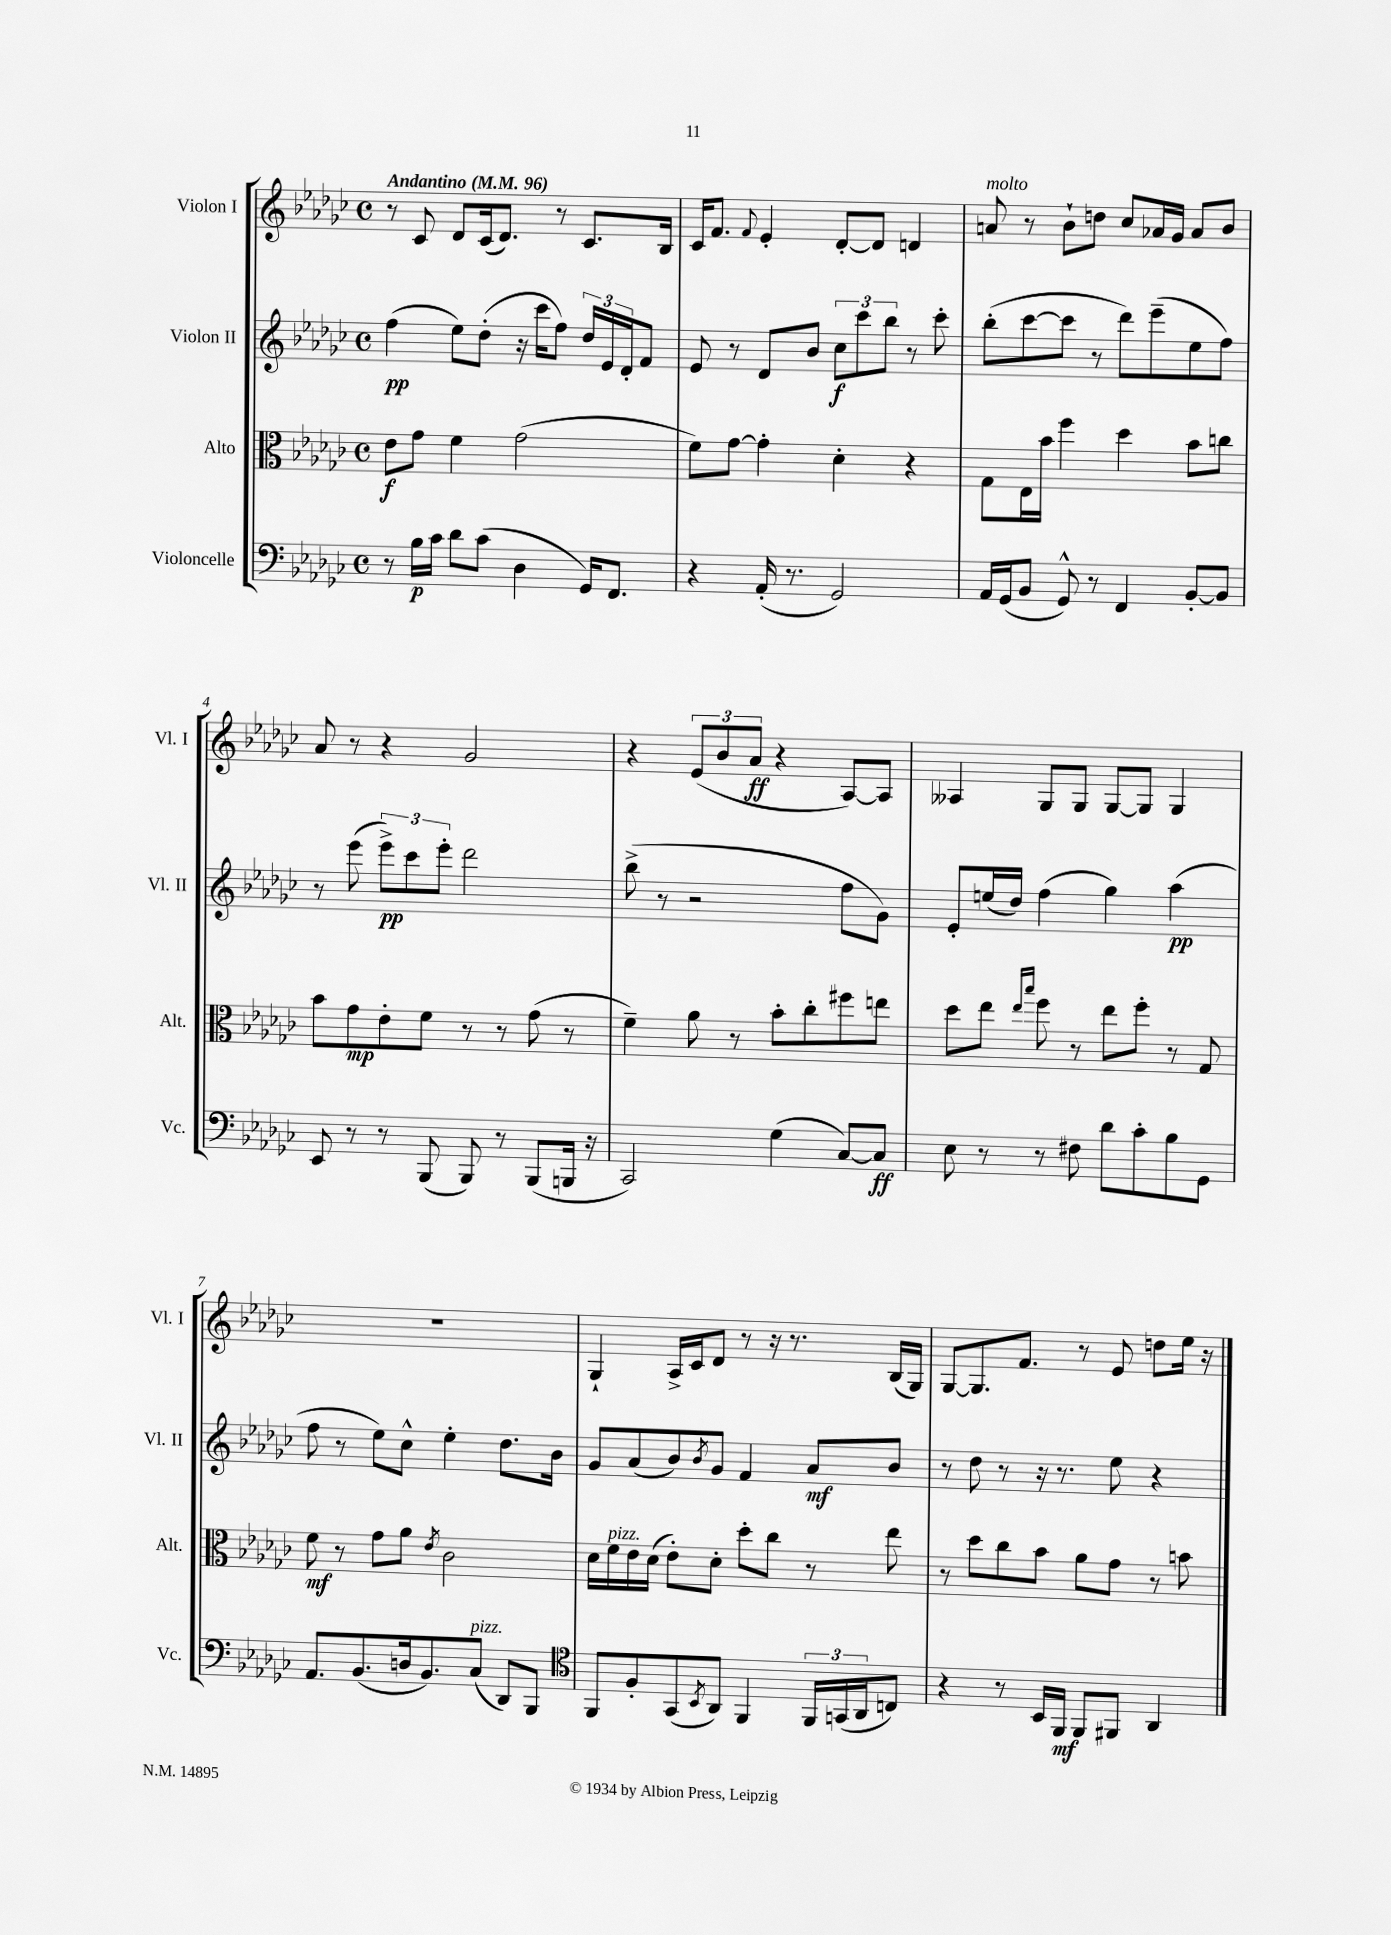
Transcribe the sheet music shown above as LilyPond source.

<<
\new StaffGroup <<
\new Staff = "s0" \with { instrumentName = "Violon I" shortInstrumentName = "Vl. I" } {
    \clef treble \key ges \major \defaultTimeSignature \time 4/4 \tempo "Andantino" 4 = 96
    r8 ces'8 des'8 ces'16( des'8.) r8 ces'8. bes16 |
    ces'16 f'8. \appoggiatura { f'8 } ees'4-. des'8~-. des'8 d'4 |
    a'8^\markup { \italic "molto" } r8 bes'8-! d''8 ces''8 aes'16 ges'16 aes'8 bes'8 |
    aes'8 r8 r4 ges'2 |
    r4 \tuplet 3/2 { ees'8( bes'8 aes'8\ff } r4 aes8~) aes8 |
    aeses4 ges8 ges8 ges8~ ges8 ges4 |
    R1 |
    ges4-! aes16-> ces'16 des'8 r8 r16 r8. bes16( ges16) |
    ges8~ ges8. f'8. r8 ees'8 d''8 ees''16 r16 \bar "|." |
}
\new Staff = "s1" \with { instrumentName = "Violon II" shortInstrumentName = "Vl. II" } {
    \clef treble \key ges \major \defaultTimeSignature \time 4/4
    f''4\pp( ees''8) des''8-.( r16 ces'''16 f''8) \tuplet 3/2 { des''16 ees'16 des'16-. } f'8 |
    ees'8 r8 des'8 bes'8 \tuplet 3/2 { ces''8\f ces'''8 bes''8 } r8 ces'''8-. |
    bes''8-.( ces'''8~ ces'''8 r8 des'''8) ees'''8--( ees''8 f''8) |
    r8 ees'''8( \tuplet 3/2 { ees'''8->\pp) ces'''8 ees'''8-. } des'''2 |
    bes''8->( r8 r2 f''8 ges'8) |
    ees'8-. e''16( des''16) f''4( ges''4) aes''4\pp( |
    f''8 r8 ees''8) ces''8-^ ees''4-. des''8. bes'16 |
    ges'8 aes'8( bes'8) \acciaccatura { bes'8 } ges'8 f'4 aes'8\mf bes'8 |
    r8 des''8 r8 r16 r8. ees''8 r4 \bar "|." |
}
\new Staff = "s2" \with { instrumentName = "Alto" shortInstrumentName = "Alt." } {
    \clef alto \key ges \major \defaultTimeSignature \time 4/4
    ees'8\f ges'8 f'4 ges'2( |
    f'8) ges'8~ ges'4-. des'4-. r4 |
    ges8 ees16 bes'16 f''4 des''4 bes'8 c''8 |
    bes'8 ges'8\mp ees'8-. f'8 r8 r8 ges'8( r8 |
    f'4--) aes'8 r8 bes'8-. ces''8-. fis''8 e''8 |
    des''8 ees''8 \grace { ees''16 bes''16 } f''8 r8 ees''8 f''8-. r8 ges8 |
    f'8\mf r8 ges'8 aes'8 \acciaccatura { ees'8 } ces'2 |
    des'16 f'16^\markup { \italic "pizz." } ees'16 des'16( ees'8-.) des'8-. des''8-. ces''8 r8 ees''8 |
    r8 des''8 ces''8 bes'8 aes'8 ges'8 r8 b'8 \bar "|." |
}
\new Staff = "s3" \with { instrumentName = "Violoncelle" shortInstrumentName = "Vc." } {
    \clef bass \key ges \major \defaultTimeSignature \time 4/4
    r8 bes16\p ces'16 des'8 ces'8( des4 ges,16) f,8. |
    r4 aes,16-.( r8. ges,2) |
    aes,16 ges,16( bes,8 ges,8-^) r8 f,4 bes,8~-. bes,8 |
    ees,8 r8 r8 bes,,8( bes,,8) r8 bes,,8( b,,16 r16 |
    ces,2) ges4( ces8~) ces8\ff |
    ees8 r8 r8 fis8 des'8 ces'8-. bes8 ges,8 |
    aes,8. bes,8.( d16 bes,8.) ces8^\markup { \italic "pizz." }( des,8) bes,,8 |
    \clef tenor f,8 f8-. ges,8( \acciaccatura { bes,8 } aes,8) f,4 \tuplet 3/2 { f,16 g,16( aes,16 } c8) |
    r4 r8 bes,16 f,16\mf f,8 fis,8 aes,4 \bar "|." |
}
>>
>>
